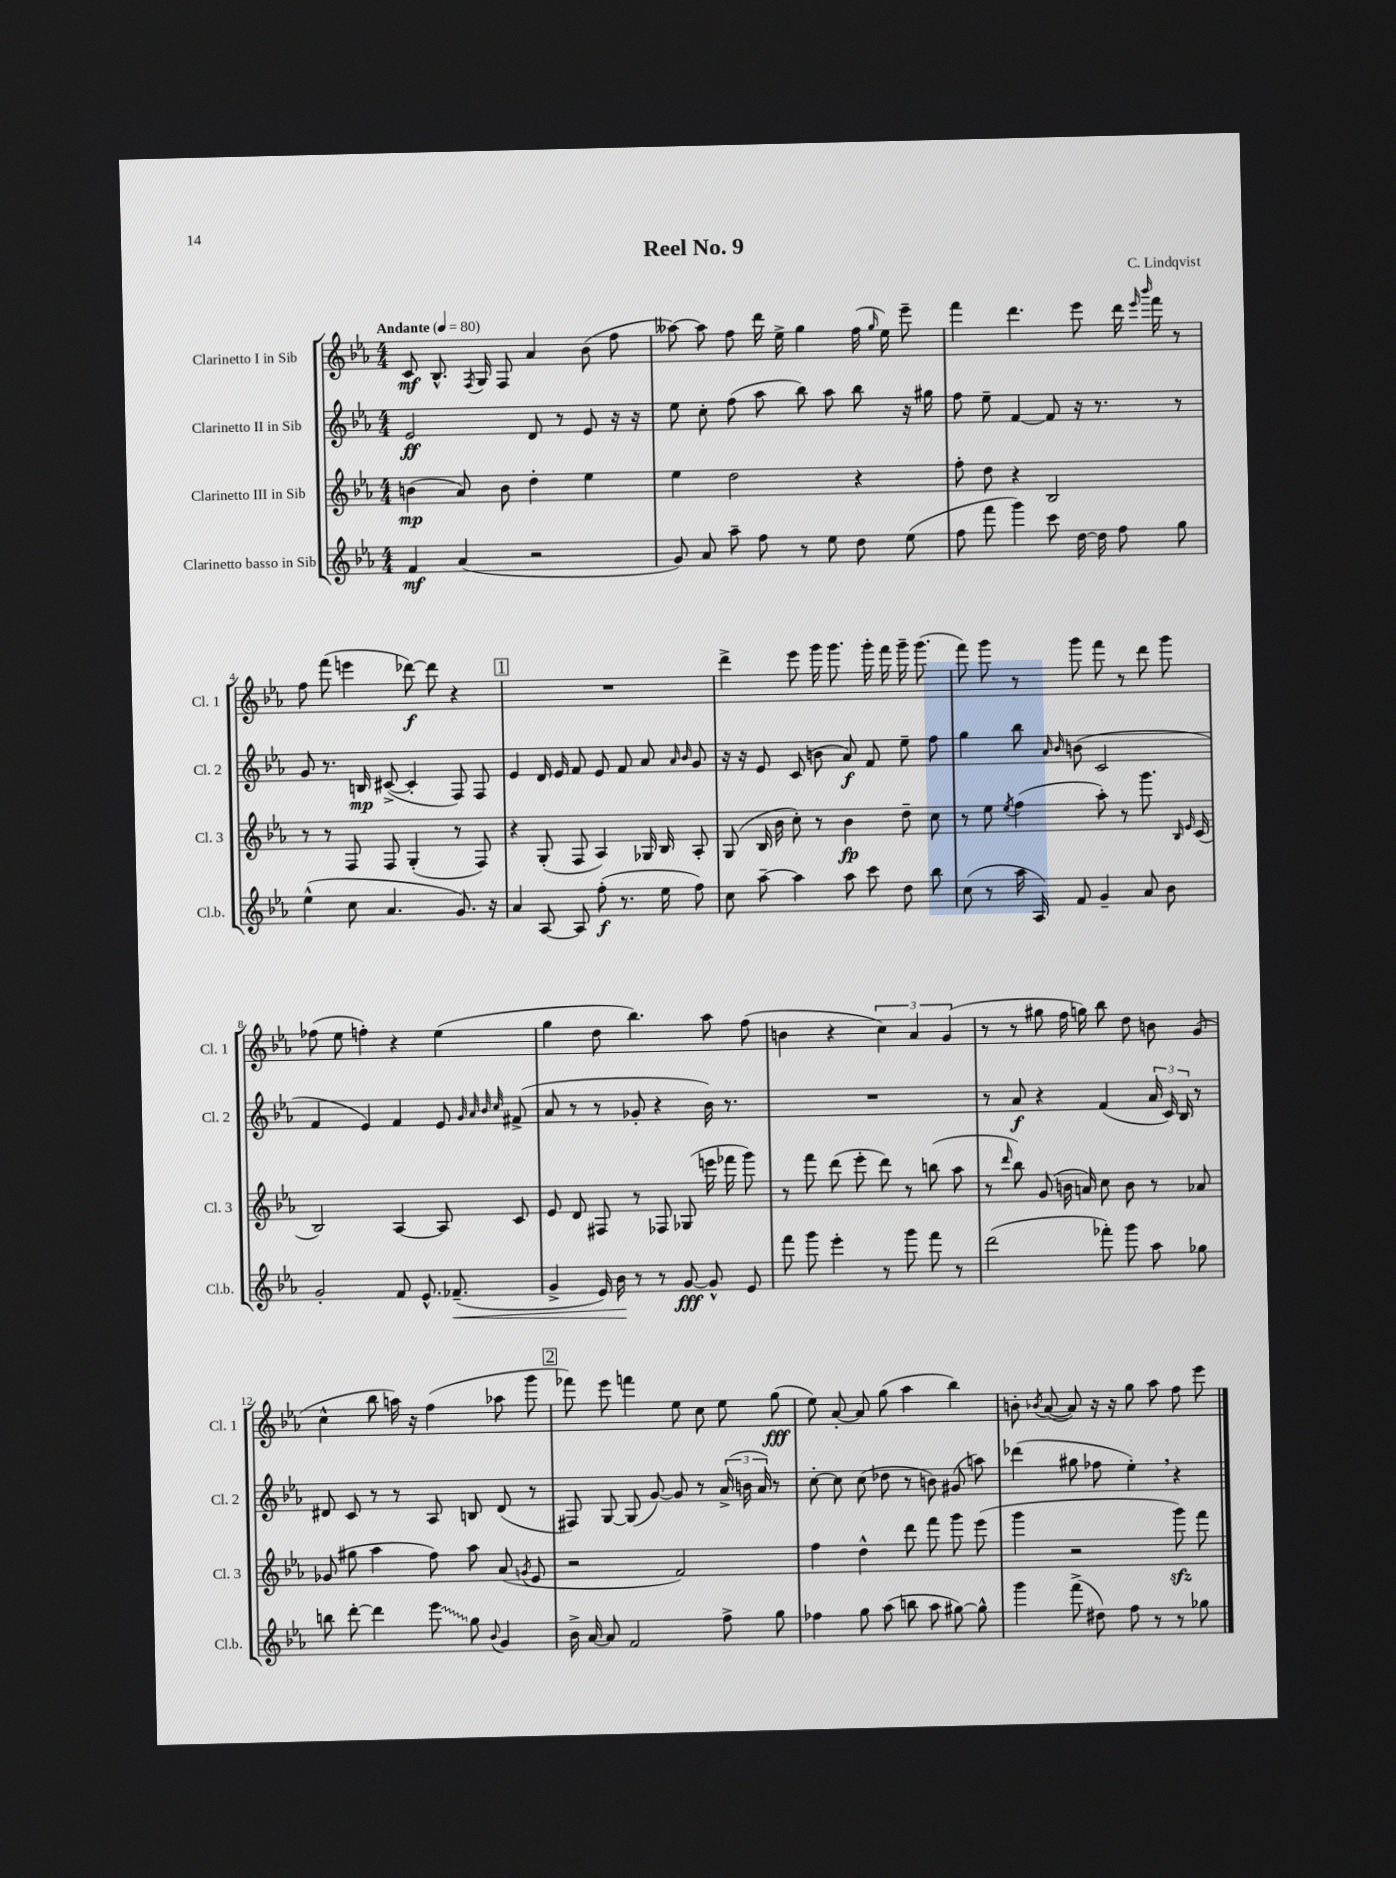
\header { title = "Reel No. 9" composer = "C. Lindqvist" }
<<
\new StaffGroup <<
\new Staff = "s0" \with { instrumentName = "Clarinetto I in Sib" shortInstrumentName = "Cl. 1" } {
    \clef treble \key ees \major \numericTimeSignature \time 4/4 \tempo "Andante" 4 = 80
    \autoBeamOff c'8\mf bes8.-^ \acciaccatura { f8 } g16 f8 aes'4 bes'8( f''8 |
    aeses''8~) aeses''8 f''8 d'''16 ees''16-> g''4 f''16( \grace { g''16 } ees''16) ees'''8-- |
    f'''4 d'''4. ees'''8 d'''16 \grace { ees'''16 bes'''16 } f'''16 r8 |
    f''8 f'''8( e'''4 des'''8~\f) des'''8 r4 |
    \mark \markup { \box "1" } R1 |
    d'''4-> ees'''8 g'''16 g'''8. g'''16-. f'''16 g'''16-- g'''8.( |
    f'''8) g'''8 r8 g'''8 f'''8 r8 d'''8 g'''8 |
    fes''8( ees''8 f''4-.) r4 ees''4( |
    g''4 d''8 bes''4.) aes''8 f''8( |
    b'4 r4 \tuplet 3/2 { c''4) aes'4 g'4( } |
    r8 r8 gis''8 f''16 g''16) bes''8 d''8 b'8 g'8( |
    c''4-^ bes''8 a''16) r16 f''4( aes''8 g'''8 |
    \mark \markup { \box "2" } fes'''8) ees'''8 f'''4 ees''8 c''8 ees''8 g''8\fff( |
    ees''8) aes'8~-. aes'8 g''8( aes''4 bes''4) |
    b'8-. \acciaccatura { bes'8 } aes'8~( aes'8) r16 r16 g''8 aes''8 f''8 ees'''8 \bar "|." |
}
\new Staff = "s1" \with { instrumentName = "Clarinetto II in Sib" shortInstrumentName = "Cl. 2" } {
    \clef treble \key ees \major \numericTimeSignature \time 4/4
    \autoBeamOff ees'2\ff d'8 r8 ees'8 r16 r16 |
    ees''8 c''8-. f''8( aes''8 bes''8) aes''8 bes''8 r16 gis''16 |
    f''8 ees''8-- f'4~ f'8 r16 r8. r8 |
    g'8 r8. b16\mp cis'8~->( cis'4-. f8) f8 |
    \mark \markup { \box "1" } ees'4 d'16 ees'16 f'8 ees'8 f'8 aes'8 \grace { aes'16 bes'16 } g'8 |
    r16 r16 ees'8 c'8( b'8 aes'8\f) f'8 ees''8-- f''8 |
    g''4 bes''8 \grace { aes'16 bes'16 } b'8( c'2 |
    f'4 ees'4) f'4 ees'8 \grace { g'32 aes'32 bes'32 c''32 } fis'8->( |
    aes'8 r8 r8 ges'8-. r4 bes'16) r8. |
    R1 |
    r8 aes'8\f r4 f'4( \tuplet 3/2 { aes'16 c'16) bes16 } r8 |
    dis'8 c'8 r8 r8 aes8 b8 dis'8( r8 |
    \mark \markup { \box "2" } fis8) g8~ g8( g'8~) g'8 r8 \tuplet 3/2 { aes'16->( b'16 aes'16) } r8 |
    c''8~-. c''8 c''8( des''8 r8 b'8) gis'8( a''8) |
    des'''4( gis''8 fes''8 ees''4-.) \breathe r4 \bar "|." |
}
\new Staff = "s2" \with { instrumentName = "Clarinetto III in Sib" shortInstrumentName = "Cl. 3" } {
    \clef treble \key ees \major \numericTimeSignature \time 4/4
    \autoBeamOff b'4\mp( aes'8) b'8 d''4-. ees''4 |
    ees''4 d''2 r4 |
    f''8-. d''8 r4 bes2 |
    r8 r8 f8 f8 g4-.( r8 f8) |
    \mark \markup { \box "1" } r4 g8-.( f8 aes4) ges16 bes16 aes8-. |
    g8( bes16 bes'16 c''8-.) r8 bes'4\fp d''8-- c''8 |
    r8 ees''8 \acciaccatura { ees''8 } f''4( aes''8-.) r8 g'''8. \grace { bes16 ees'16 } c'16( |
    bes2) aes4~ aes8 c'8 |
    ees'8 d'8 fis8 r8 fes8 ges8( e'''16 fes'''16 g'''8) |
    r8 f'''8 d'''8( ees'''8-. d'''8) r8 b''8( aes''8 |
    r8 \grace { d'''16 } bes''8) g'8( b'16 a'16) c''8 b'8 r8 aes'8 |
    ges'8( gis''8 aes''4 f''8) aes''8 aes'8( \acciaccatura { g'8 } ees'8 |
    \mark \markup { \box "2" } r2 f'2) |
    f''4 d''4-^ d'''8 f'''8 g'''8 ees'''8( |
    g'''4 r2 g'''8\sfz) f'''8 \bar "|." |
}
\new Staff = "s3" \with { instrumentName = "Clarinetto basso in Sib" shortInstrumentName = "Cl.b." } {
    \clef treble \key ees \major \numericTimeSignature \time 4/4
    \autoBeamOff f'4\mf aes'4( r2 |
    g'8) aes'8 aes''8-- f''8 r8 ees''8 d''8 ees''8( |
    f''8 f'''8 g'''4) c'''8 d''16~ d''16 f''8 g''8 |
    ees''4-^( c''8 aes'4. g'8.) r16 |
    \mark \markup { \box "1" } aes'4 aes8~ aes8 f''8-.\f( r8. ees''16 f''8) |
    c''8 aes''8~-- aes''4 aes''8 c'''8 d''8 bes''8 |
    c''8( r8 aes''16 aes16) f'8 g'4-- aes'8 bes'8 |
    g'2-. f'8 ees'8.-^ fes'8.--\<( |
    g'4-> ees'16) bes'16\! r8 r8 g'8~\fff g'8-^ ees'8 |
    f'''8 g'''8 ees'''4-. r8 g'''8 f'''8 r8 |
    d'''2( fes'''8-.) g'''8 aes''8 ges''8 |
    b''8 d'''8~-. d'''4 \once \override Glissando.style = #'zigzag ees'''8\glissando g''8 \appoggiatura { bes'8 } g'4 |
    \mark \markup { \box "2" } bes'16-> aes'16~ aes'8 f'2 f''8-> g''8 |
    fes''4 g''8 aes''8( b''8 aes''8 gis''8~) gis''8-^ |
    g'''4 f'''8->( dis''8) f''8 r8 r8 ges''8 \bar "|." |
}
>>
>>
